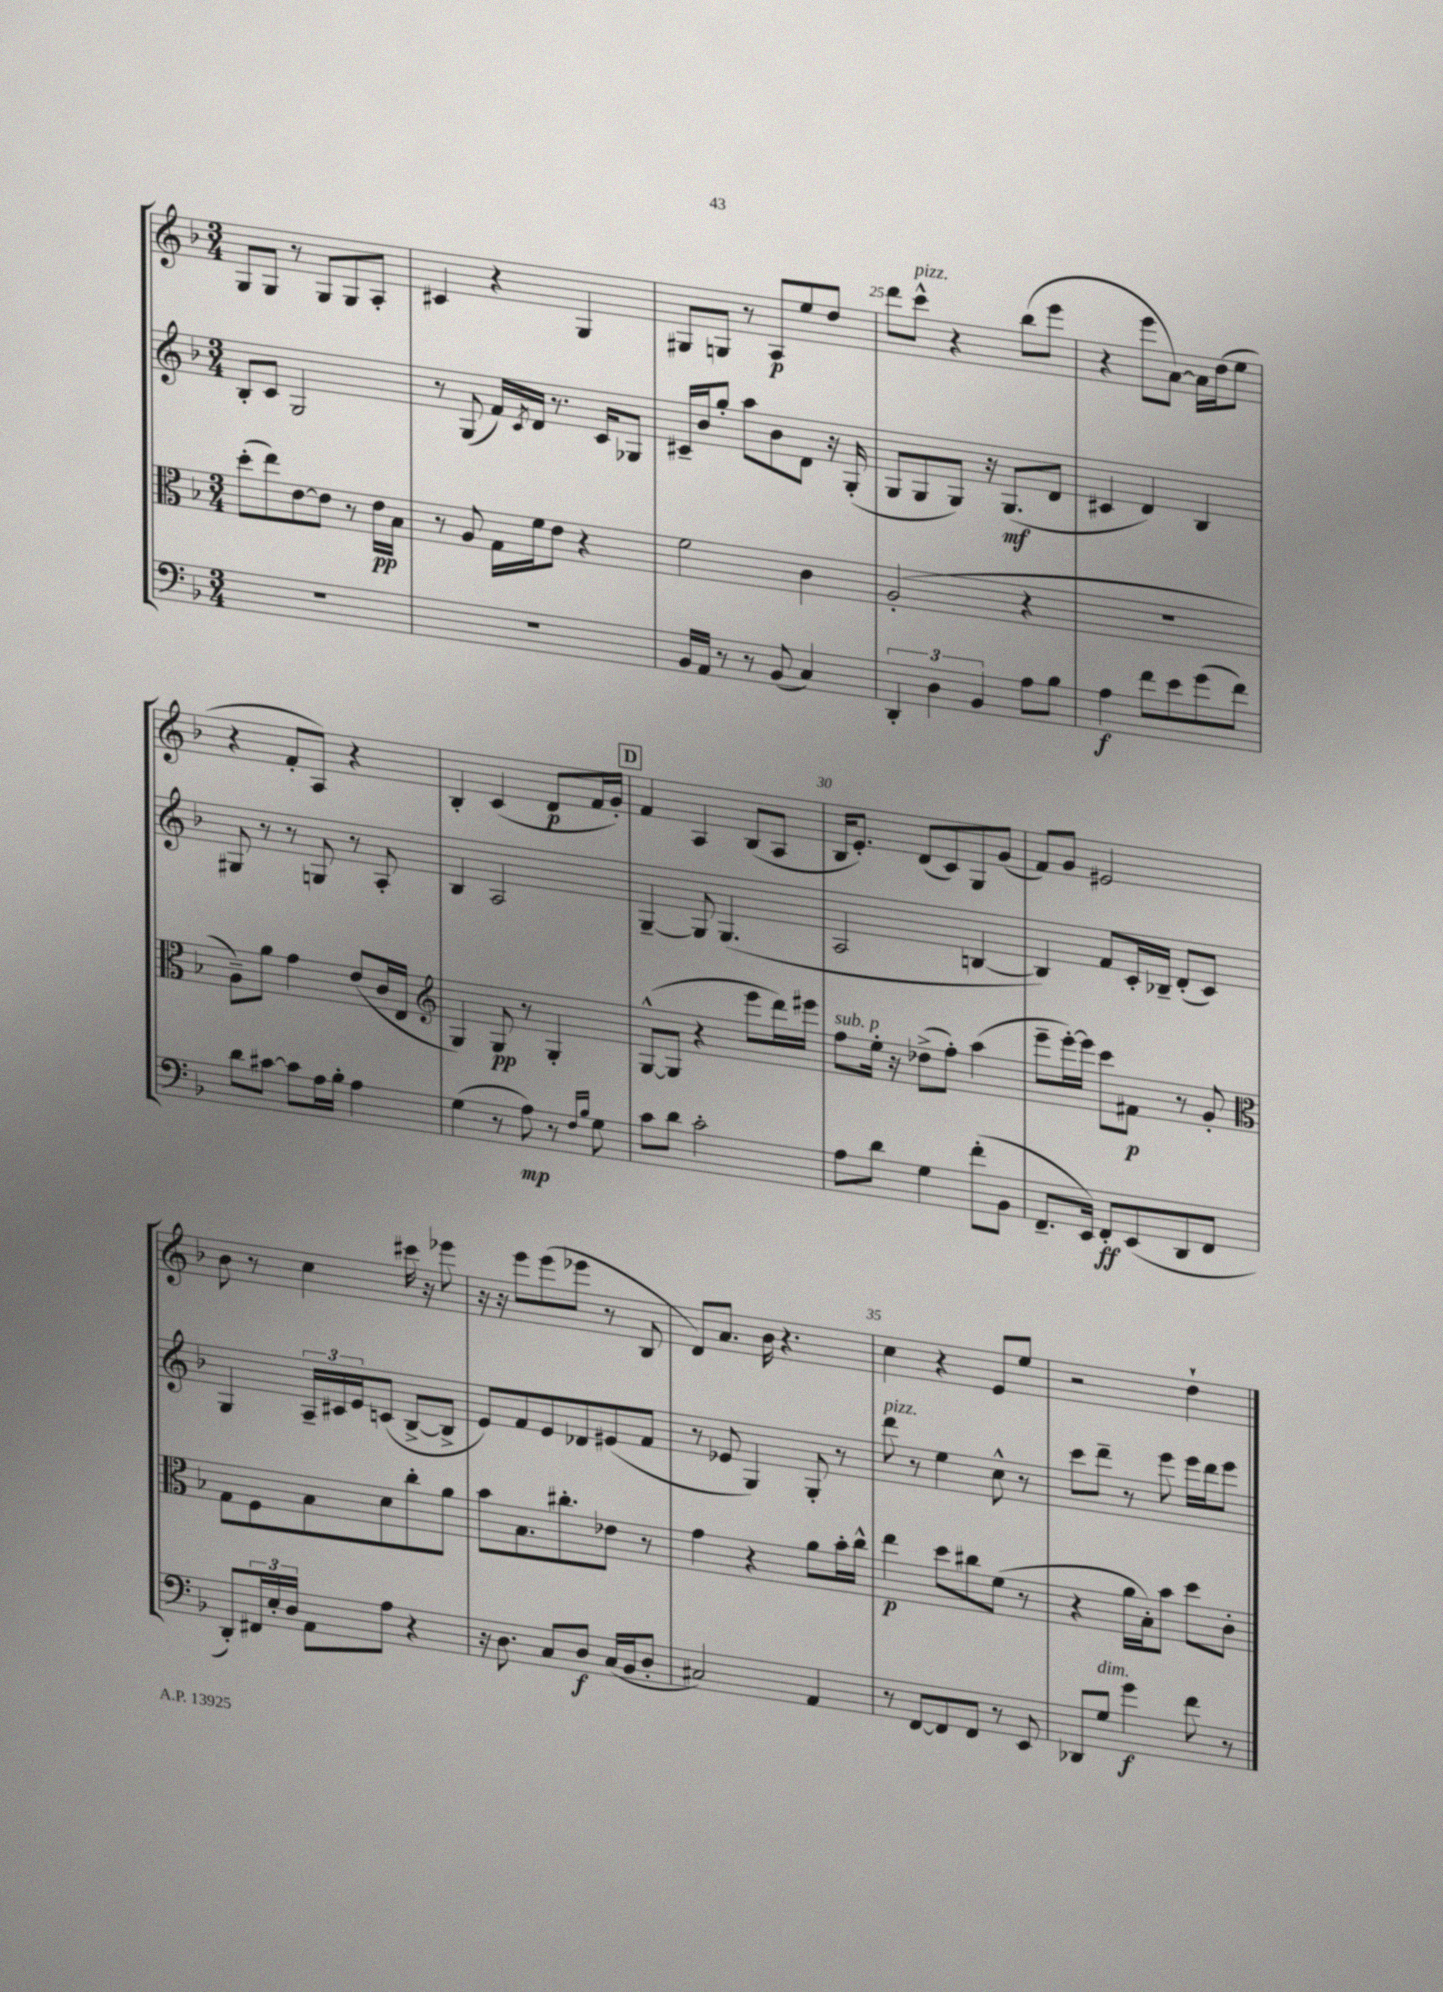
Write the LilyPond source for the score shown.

<<
\new StaffGroup <<
\new Staff = "s0" {
    \clef treble \key f \major \numericTimeSignature \time 3/4
    g8 g8 r8 g8 g8 a8-. |
    cis'4 r4 g4 |
    gis8 g8 r8 a8\p e''8 d''8 |
    d'''8 c'''8-^^\markup { \italic "pizz." } r4 bes''8( e'''8 |
    r4 e'''8 a'8~) a'16 d''16( e''8 |
    r4 f'8-. a8) r4 |
    bes4-. c'4( d'8\p f'16 g'16-.) |
    \mark \markup { \box "D" } f'4 a4 bes8( a8 |
    bes16 e'8.-.) d'8( c'8) g8 g'8( |
    f'8) g'8 eis'2 |
    bes'8 r8 c''4 cis'''16 r16 ees'''8 |
    r16 r16 e'''8 e'''8( ees'''8 r8 bes8 |
    d'8) a'8. bes'16 r4. |
    c''4 r4 e'8 e''8 |
    r2 d''4-! \bar "|." |
}
\new Staff = "s1" {
    \clef treble \key f \major \numericTimeSignature \time 3/4
    bes8-. c'8 g2 |
    r8 g8( f'16) \acciaccatura { c'8 } d'16 r8. c'16 ges8 |
    cis'16-- bes'16 g''8-. a''8 bes'8 d'8 r16 g16-.( |
    g8 g8 g8) r16 g8.\mf( d'8 |
    cis'4 d'4) bes4 |
    gis8 r8 r8 g8 r8 a8-. |
    bes4 a2 |
    \mark \markup { \box "D" } g4~-- g8 g4.( |
    a2 b4~ |
    b4) f'8 c'16-. bes16-- d'8-.( c'8) |
    g4 \tuplet 3/2 { a16-- cis'16 e'16 } c'8( bes8~-> bes8-> |
    e'8) f'8 e'8 des'8 eis'8( f'8 |
    r8 ees'8 g4) g8-. r8 |
    d'''8^\markup { \italic "pizz." } r8 e''4 c''8-^ r8 |
    c'''8 d'''8-- r8 e'''8 e'''16 d'''16 e'''8 \bar "|." |
}
\new Staff = "s2" {
    \clef alto \key f \major \numericTimeSignature \time 3/4
    d''8-.( e''8) e'8~ e'8 r8 e'16\pp bes16 |
    r8 a8 g16 f'16 e'8 r4 |
    f'2 c'4 |
    a2-.( r4 |
    R2. |
    a8--) a'8 g'4 e'8( c'16 e16 |
    \clef treble g4) g8\pp r8 g4-. |
    \mark \markup { \box "D" } g8~-^( g8 r4 e'''8 d'''16) eis'''16 |
    f''8^\markup { \italic "sub. p" } e''16-. r16 des''8->( f''8-.) a''4( |
    e'''8-- e'''16~-.) e'''16 c'''8 fis'8\p r8 g'8-. |
    \clef alto g8 f8 bes8 d'8 c''8-. a'8 |
    bes'8 bes8. cis''8.-. ees'8 r8 |
    g'4 r4 a'8 bes'16-. c''16-^ |
    e''4\p d''8 cis''8 f'8( r8 |
    r4 a'16 bes16-.) bes'8 d''8 c'8-. \bar "|." |
}
\new Staff = "s3" {
    \clef bass \key f \major \numericTimeSignature \time 3/4
    R2. |
    R2. |
    bes,16 a,16 r8 r8 bes,8( c4) |
    \tuplet 3/2 { d,4-. d4 bes,4 } a8 bes8 |
    a4\f f'8 e'8 g'8( f'8) |
    d'8 cis'8~ cis'8 a16 bes16-. a4 |
    g4( r8 a8\mp) r8 \grace { f16 bes16 } g8 |
    \mark \markup { \box "D" } c'8 d'8 c'2-. |
    a8 d'8 g4 f'8-.( bes,8 |
    f,8.-- e,16) f,8-.\ff e,8( d,8 f,8 |
    d,8-.) \tuplet 3/2 { fis,16 e16-. d16 } a,8 a8 r4 |
    r16 d8. c8 d8\f c16( bes,16 d8-. |
    cis2) a,4 |
    r8 f,8~ f,8 f,8 r8 e,8 |
    des,8 g8^\markup { \italic "dim." } g'4\f f'8 r8 \bar "|." |
}
>>
>>
\layout { \context { \Score currentBarNumber = #22 \override BarNumber.break-visibility = ##(#f #t #t) barNumberVisibility = #(every-nth-bar-number-visible 5) } }
